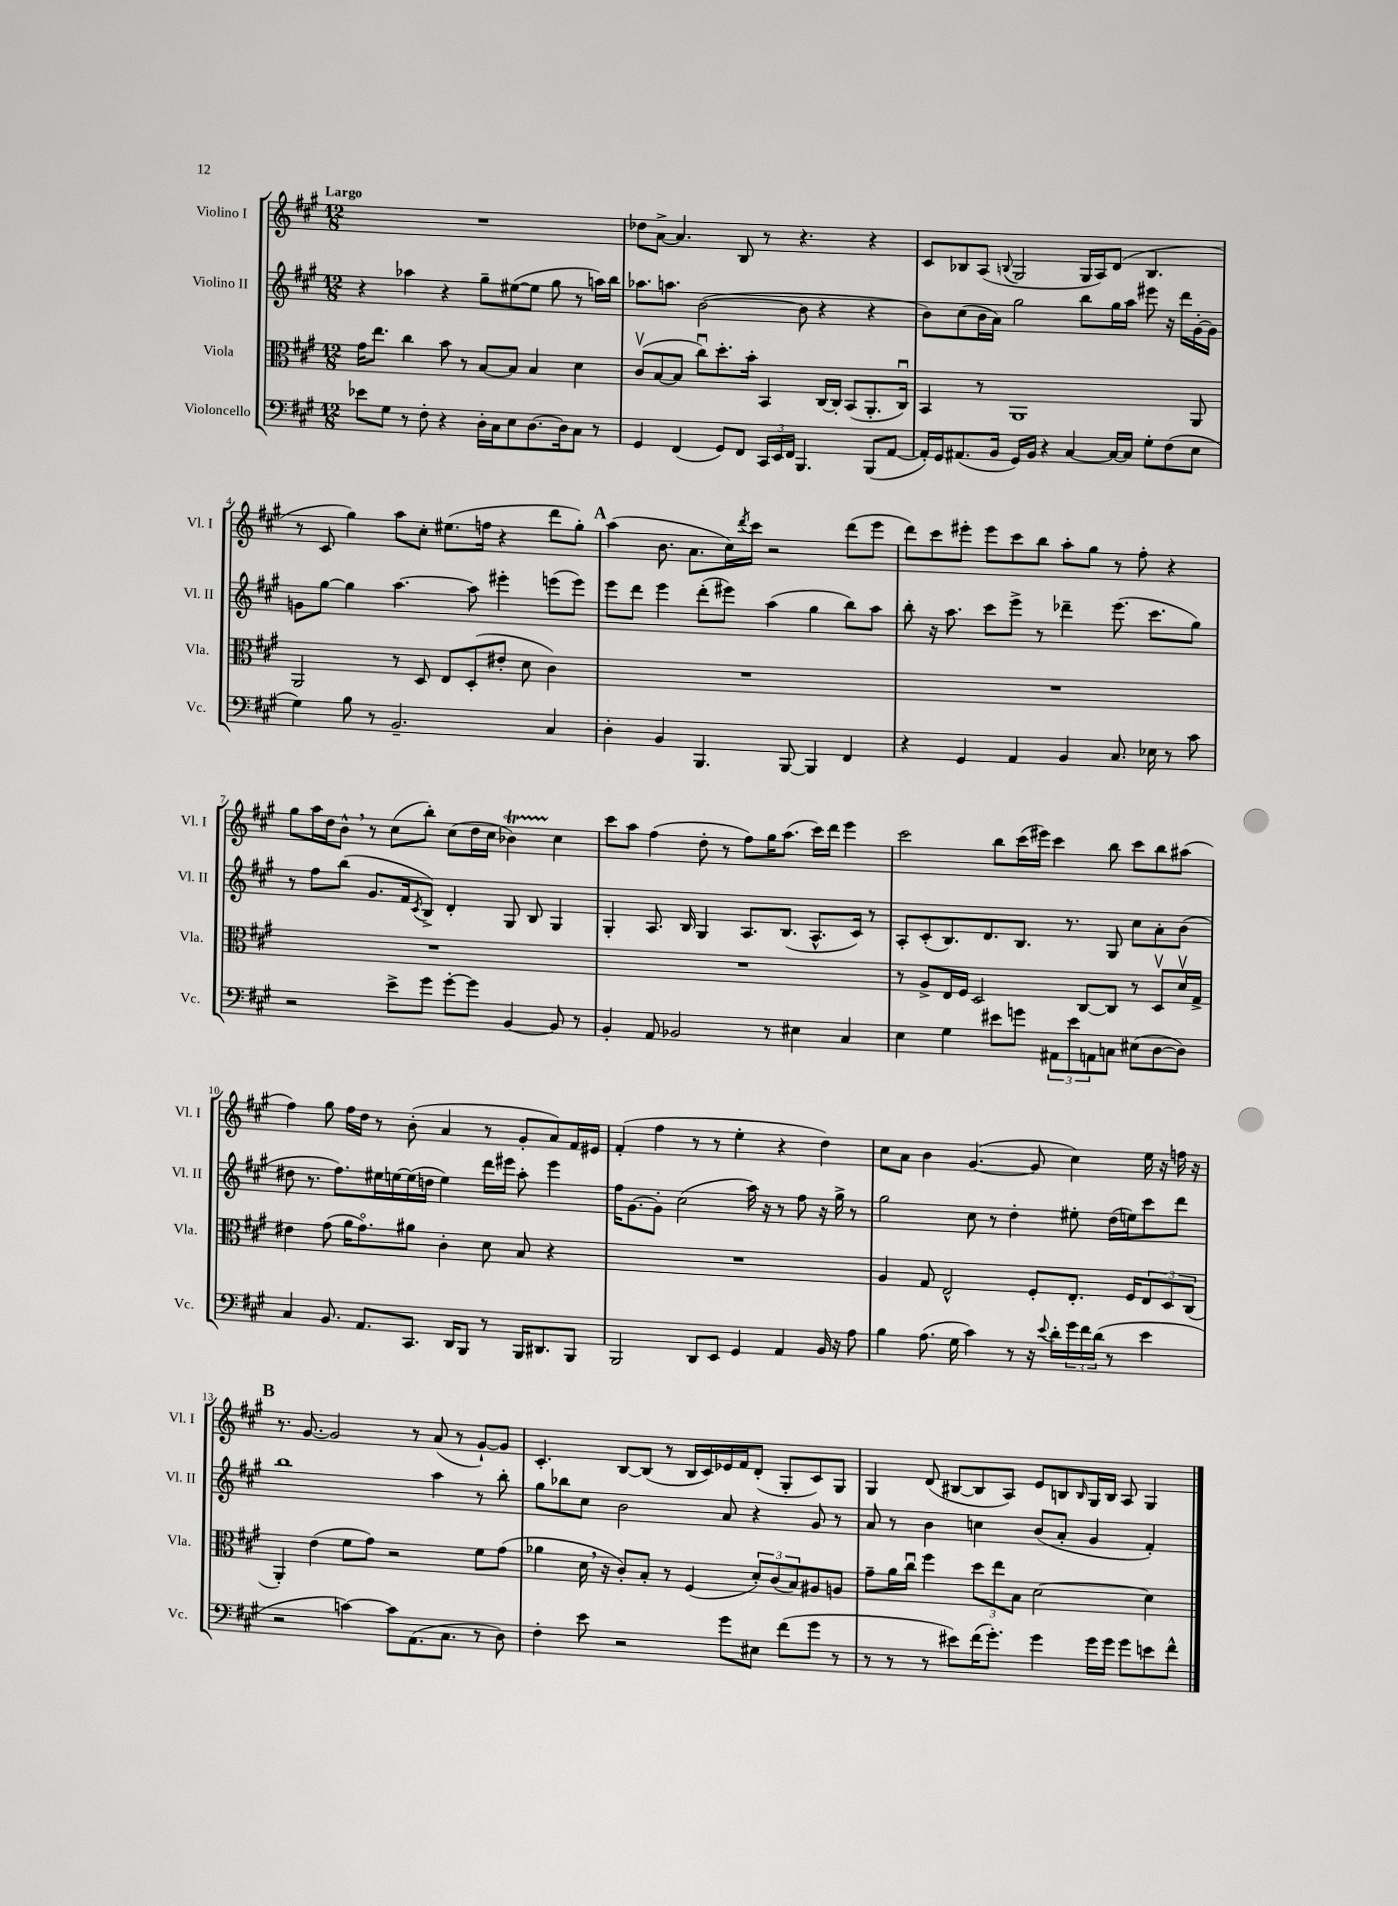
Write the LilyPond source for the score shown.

<<
\new StaffGroup <<
\new Staff = "s0" \with { instrumentName = "Violino I" shortInstrumentName = "Vl. I" } {
    \clef treble \key a \major \numericTimeSignature \time 12/8 \tempo "Largo"
    R1. |
    des''8 a'8~-> a'4. b8 r8 r4. r4 |
    cis'8 bes8 a8( \appoggiatura { b8 } gis2 gis16 a16) d'8( b4. |
    r8 cis'8 gis''4) a''8 cis''8-. eis''8.( f''16 r4 d'''8 gis''8-.) |
    \mark \markup { \bold "A" } a''4( b'8. a'8. cis''16) \acciaccatura { d'''8 } cis'''16 r2 d'''8( e'''8 |
    d'''8) cis'''8 eis'''8-. eis'''8 cis'''8 b''8 a''8-. gis''8 r8 fis''8-. r4 |
    gis''8 a''16 d''16 b'8-^ \breathe r8 cis''8( b''8-.) cis''8( d''16 cis''16 bes'4\startTrillSpan) cis''4\stopTrillSpan |
    cis'''8 a''8 fis''4( d''8-. r8 fis''8) gis''16 a''8.( cis'''16) d'''16 e'''4 |
    cis'''2 b''8 cis'''16( eis'''16) cis'''4 b''8 cis'''8 b''8 ais''8( |
    fis''4) gis''8 fis''16 d''16 r8 b'8-.( a'4 r8 gis'8-. a'8) fis'16 eis'16 |
    fis'4-.( fis''4 r8 r8 e''4-. r4 d''4) |
    cis''8 a'8 b'4 gis'4.~( gis'8 cis''4) e''16 r16 f''16 r16 |
    \mark \markup { \bold "B" } r8. gis'8.~ gis'2 r8 a'8( r8 gis'8~-!) gis'8 |
    cis'4.-. b8~ b8( r8 b16 cis'16) ees'16 fis'16 d'8-.( gis8-. cis'8) gis8 |
    gis4 d'8( bis8~ bis8 a8) e'8 b8 \grace { b16 } gis16 b16 a8 gis4 \bar "|." |
}
\new Staff = "s1" \with { instrumentName = "Violino II" shortInstrumentName = "Vl. II" } {
    \clef treble \key a \major \numericTimeSignature \time 12/8
    r4 aes''4 r4 gis''8-- eis''8~( eis''8 gis''8 r8 a''16) b''16 |
    aes''8. a''8. b'2~( b'8 r4 r4 |
    b'8) cis''8( b'16 a'16) gis''2 b''8 gis''16 a''16 eis'''8 r16 d'''16 gis'16~-. gis'16 |
    g'8 gis''8~ gis''4 a''4.~ a''8 eis'''4-. e'''8( e'''8) |
    \mark \markup { \bold "A" } e'''8 d'''8 e'''4 d'''8-.( eis'''8) a''4( gis''4 b''8) a''8 |
    b''8-. r16 a''8. cis'''8 e'''8-> r8 des'''4-- e'''8.( cis'''8. gis''8) |
    r8 fis''8 b''8( gis'8. fis'16 \acciaccatura { cis'8 } b8->) d'4-. gis8 b8 gis4 |
    gis4-. a8. b16 gis4 a8. b8.( a8.-^ cis'16) r8 |
    a8-. cis'8-.( b8.) d'8. b8. r8. gis8 cis''8 a'8-. b'8( |
    dis''8 r8. fis''8.) eis''16 e''16~ e''16( d''16 e''4) d'''16 eis'''16 a''8-. eis'''4 |
    fis''16 gis'8.~ gis'8-. cis''2( a''16) r16 r8 fis''8 r16 gis''16-> r8 |
    gis''2 cis''8 r8 d''4-. eis''8-. d''16( e''16) cis'''8 d'''8 |
    \mark \markup { \bold "B" } b''1 a''4 r8 b''8-. |
    gis''8 bes''8 cis''8 b'2 a'8 r4 gis'8 r8 |
    a'8 r8 b'4 c''4 b'8( a'8-. gis'4 fis'4-.) \bar "|." |
}
\new Staff = "s2" \with { instrumentName = "Viola" shortInstrumentName = "Vla." } {
    \clef alto \key a \major \numericTimeSignature \time 12/8
    gis'16 e''8. cis''4 b'8 r8 b8~ b8 b4 d'4 |
    cis'8\upbow( b8~ b8 cis''8\downbow) d''8.-. b'16-. b,4 cis16~ cis16-. b,8( a,8.-. cis16\downbow) |
    b,4 r8 a,1 a,8 |
    a,2 r8 d8 e8 d8-.( eis'8-. d'8 cis'4) |
    \mark \markup { \bold "A" } R1. |
    R1. |
    R1. |
    R1. |
    r8 a8-> e16 fis16 d2 cis8~ cis8 r8 d8\upbow d'16\upbow gis16-> |
    eis'4 gis'8( a'16 gis'8.\flageolet) ais'8 cis'4-. d'8 b8 r4 |
    R1. |
    a4 gis8 e2-^ fis8-. e8.-. fis16 \tuplet 3/2 { e8 d8 cis8( } |
    \mark \markup { \bold "B" } a,4-.) e'4( fis'8 gis'8) r2 fis'8 gis'8( |
    aes'4 d'16 \breathe r16 cis'8-.) b8-. r8 fis4( \tuplet 3/2 { d'8-.) cis'8( b8) } ais8 a8 |
    gis'8-- a'16 cis''16\downbow fis''4 \tuplet 3/2 { d''8 e''8 b8 } d'2~ d'4 \bar "|." |
}
\new Staff = "s3" \with { instrumentName = "Violoncello" shortInstrumentName = "Vc." } {
    \clef bass \key a \major \numericTimeSignature \time 12/8
    ees'8 gis8 r8 fis8-. r4 d16-. cis16 e8 d8.~ d16 cis8 r8 |
    gis,4 fis,4( gis,8) fis,8 \tuplet 3/2 { cis,16 e,16 fis,16 } b,,4. b,,8( a,8~ |
    a,16-.) gis,16 ais,8.( b,16 gis,16) b,16 r4 cis4~ cis16~ cis16 gis8-. fis8( e8 |
    gis4) b8 r8 b,2.-- cis4 |
    \mark \markup { \bold "A" } d4-. b,4 b,,4. b,,8~ b,,4 fis,4 |
    r4 gis,4 a,4 b,4 cis8. ees16 r8 cis'8 |
    r2 e'8-> gis'8 gis'8~-. gis'8 b,4~ b,8 r8 |
    b,4-. a,8 bes,2 r8 eis4 cis4 |
    e4 gis4 eis'8 g'8 \tuplet 3/2 { ais,8 eis'8 a,8 } c8 eis8( d8~ d8) |
    cis4 b,8. a,8. cis,8. d,16 b,,8 r8 b,,16 dis,8. b,,8 |
    b,,2 d,8 e,8 gis,4 a,4 b,16 r16 a8 |
    b4 a8.( gis16 cis'4) r8 r16 \appoggiatura { e'8 } d'16-. \tuplet 3/2 { gis'16 fis'16 d'16( } r8 e'4 |
    \mark \markup { \bold "B" } r2 c'4~) c'8 a,8.( cis8. r8 d8) |
    fis4-. e'8 r2 gis'8 eis8 fis'8( gis'8 r8 |
    r8 r8 r8 eis'8) fis'16( gis'8.-.) gis'4 gis'16 gis'16 gis'8 e'8 fis'8-^ \bar "|." |
}
>>
>>
